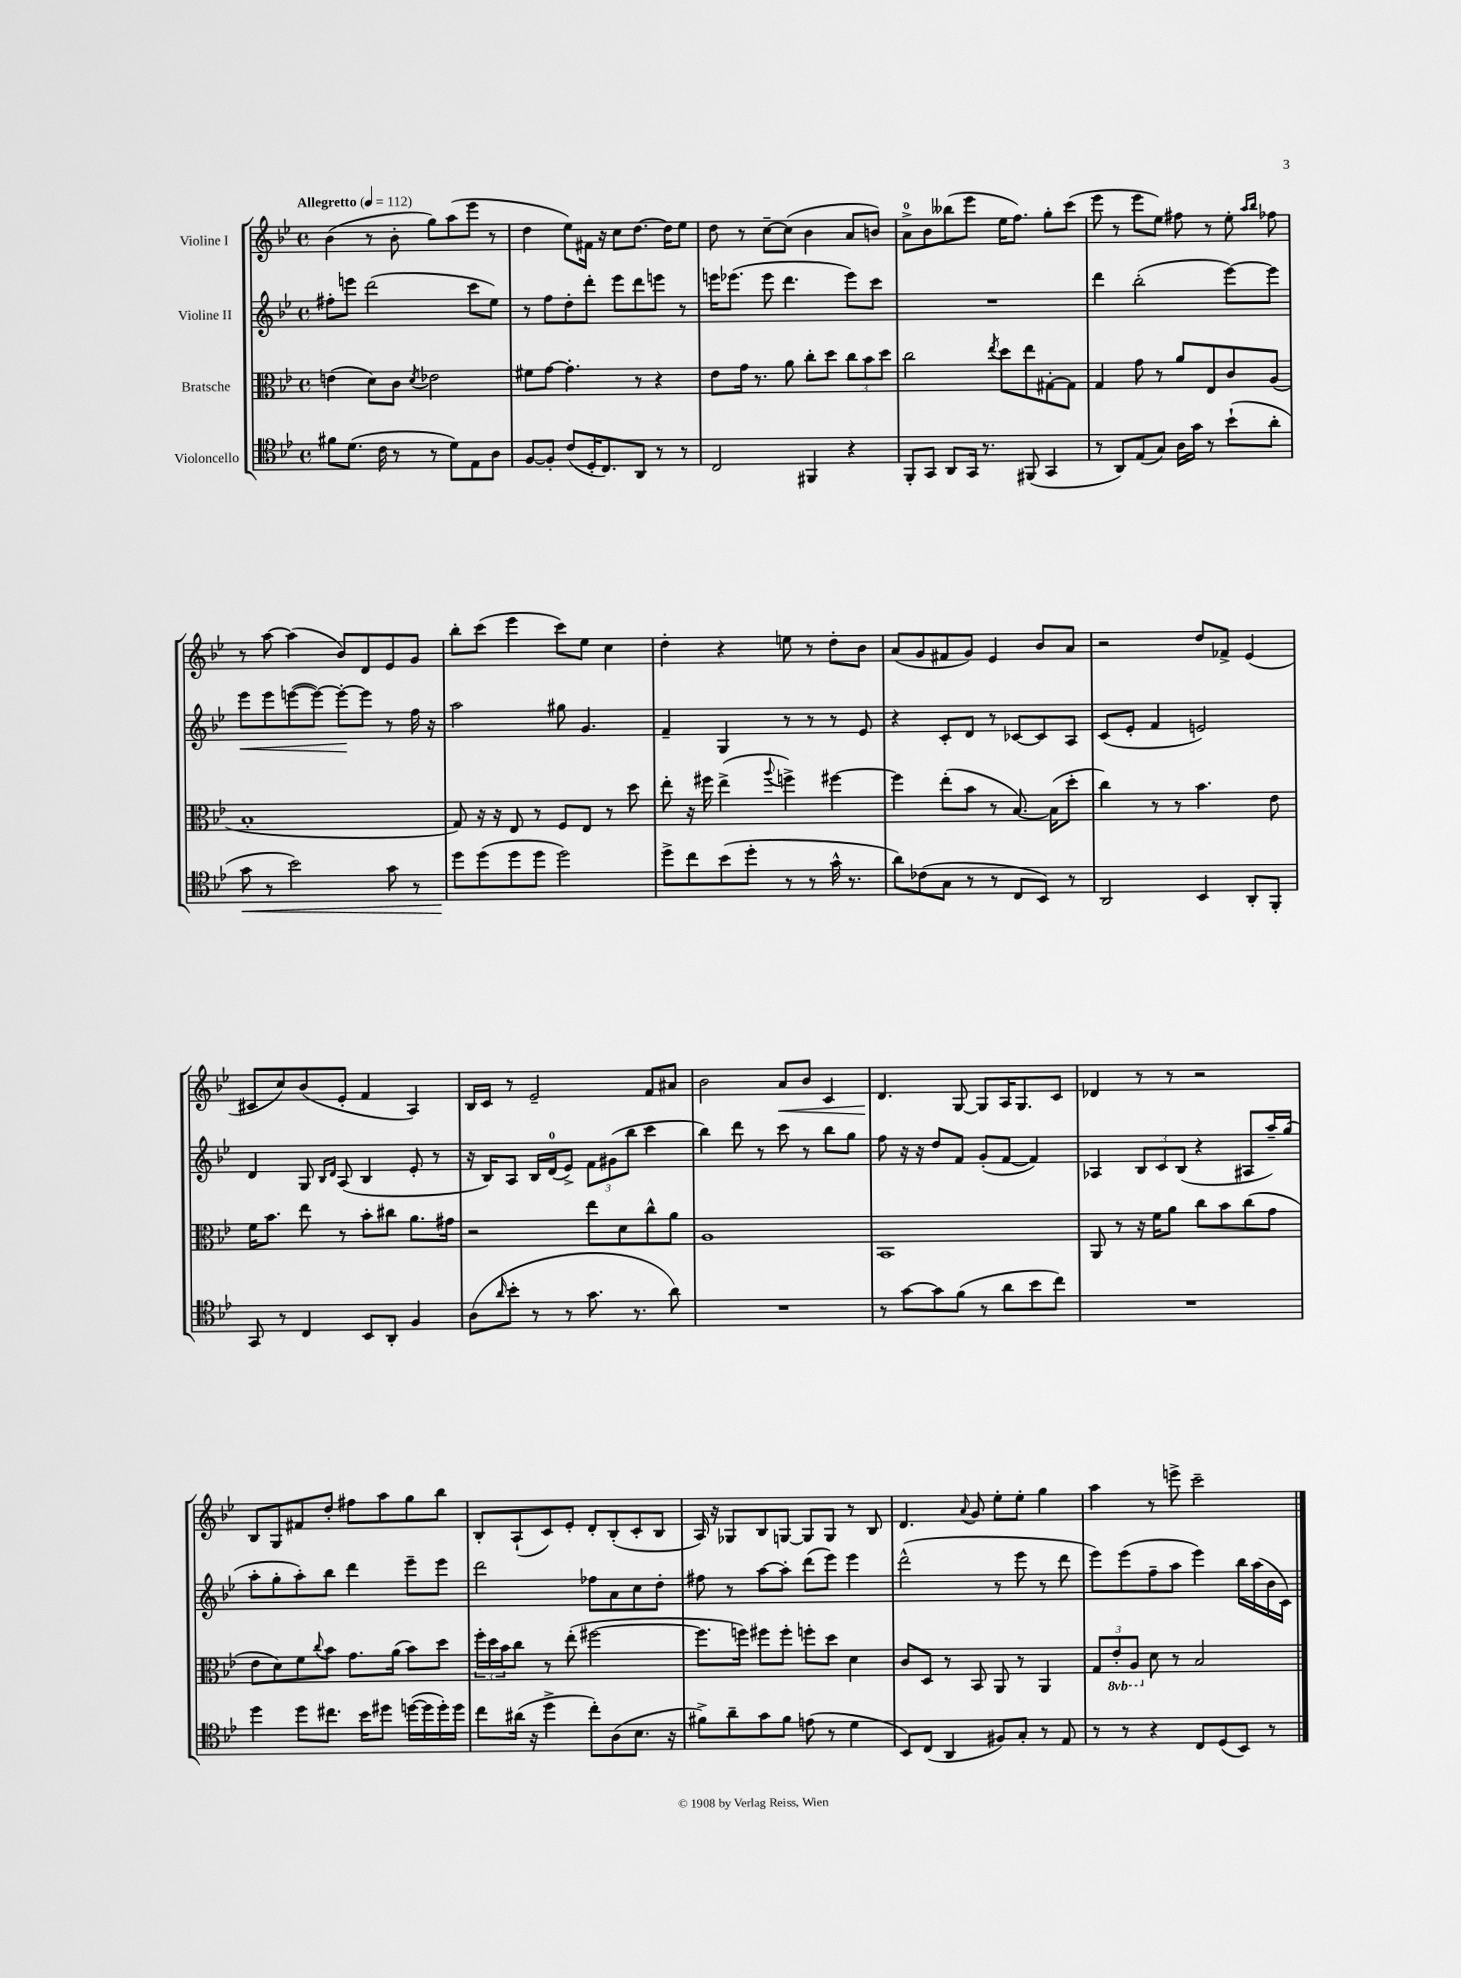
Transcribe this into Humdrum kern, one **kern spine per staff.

**kern	**dynam	**kern	**kern	**dynam	**kern	**dynam
*part4	*part4	*part3	*part2	*part2	*part1	*part1
*staff4	*staff4	*staff3	*staff2	*staff2	*staff1	*staff1
*I"Violoncello	*	*I"Bratsche	*I"Violine II	*	*I"Violine I	*
*clefC4	*	*clefC3	*clefG2	*	*clefG2	*
*k[b-e-]	*	*k[b-e-]	*k[b-e-]	*	*k[b-e-]	*
*M4/4	*	*M4/4	*M4/4	*	*M4/4	*
*met(c)	*	*met(c)	*met(c)	*	*met(c)	*
*MM112	*	*MM112	*MM112	*	*MM112	*
=1	=1	=1	=1	=1	=1	=1
!	!	!	!	!	!LO:TX:a:B:t=Allegretto	!
8f#X\L	.	(4en\	8ff#X'\L	.	(4b-\	.
(8.d\J	.	.	8eeen\J	.	.	.
.	.	8d\L)	(2ddd\	.	8r	.
16c\	.	.	.	.	.	.
8r	.	8c\J	.	.	8b-'\	.
.	.	8qd/	.	.	.	.
8r	.	2e-X\	.	.	8gg\L)	.
8d\L)	.	.	.	.	(8aa\	.
8E-\	.	.	8ccc\L	.	8eee-\J	.
8A\J	.	.	8ee-\J)	.	8r	.
=2	=2	=2	=2	=2	=2	=2
[8F/L	.	8f#X\L	8r	.	4dd\	.
8F'/J]	.	[8g\J	8ff\L	.	.	.
(8c/L	.	4.g'\]	8dd'\	.	8ee-\L)	.
16D'/K	.	.	8ddd'\J	.	16f#X\Jk	.
8.C/)	.	.	.	.	16r	.
.	.	.	8eee-\L	.	8cc\L	.
8AA/J	.	8r	8ddd\	.	[8.dd\J	.
8r	.	4r	8eeen\J	.	.	.
.	.	.	.	.	16dd\KL]	.
8r	.	.	8r	.	8ee-\J	.
=3	=3	=3	=3	=3	=3	=3
2C/	.	8e-\L	16eeen\KL	.	8dd\	.
.	.	.	(8.eee-X\J	.	.	.
.	.	16g\Jk	.	.	8r	.
.	.	8.r	.	.	.	.
.	.	.	8eee-\	.	[8cc~\L	.
.	.	8a\	4.ddd\	.	(8cc\J]	.
4FF#X/	.	8cc'\L	.	.	4b-\	.
.	.	8dd\J	.	.	.	.
4r	.	12cc\L	8eee-\L)	.	8a/L	.
.	.	12b-\	.	.	.	.
.	.	.	8ccc\J	.	8bn/J)	.
.	.	12dd\J	.	.	.	.
=4	=4	=4	=4	=4	=4	=4
8FF'/L	.	2cc\	1r	.	8a^\L	.
8GG/J	.	.	.	.	8b-\	.
8AA/L	.	.	.	.	(8bb--X\	.
16GG/Jk	.	.	.	.	8eee-\J	.
8.r	.	.	.	.	.	.
.	.	8qee-/	.	.	.	.
.	.	8dd\L	.	.	16ee-\KL	.
.	.	.	.	.	8.ff\J)	.
(8FF#X/	.	8ee-\	.	.	.	.
4GG/	.	[8G#X'\	.	.	8gg'\L	.
.	.	8G#\J]	.	.	(8ccc\J	.
=5	=5	=5	=5	=5	=5	=5
8r	.	4G/	4ddd\	.	8eee-\	.
8AA/L)	.	.	.	.	8r	.
(8E-/	.	8g\	(2bb-'\	.	8eee-\L	.
8G/J)	.	8r	.	.	8ee-\J)	.
16A\LL	.	8a/L	.	.	8ff#X\	.
16g\JJ	.	.	.	.	.	.
8r	.	8E-/	.	.	8r	.
(8b-`\L	.	8c/	[8eee-\L)	.	8ee-'\	.
.	.	.	.	.	16qqaa/LL	.
.	.	.	.	.	16qqbb-/JJ	.
8a'\J	.	(8A/J	8eee-\J]	.	8ff-X\	.
!!LO:LB:g=z
=6	=6	=6	=6	=6	=6	=6
!	!LO:HP:b	!	!	!LO:HP:b	!	!
8g\	<	1B-'	8eee-\L	<	8r	.
8r	.	.	8eee-\	.	[8aa\	.
2b-\)	.	.	([8eeen\	.	(4aa\]	.
.	.	.	8eee\J_)	.	.	.
.	.	.	8eee'\L_	.	8b-/L)	.
.	.	.	8eee\J]	[	8d/	.
8g\	.	.	8r	.	8e-/	.
8r	.	.	16ff\	.	8g/J	.
.	.	.	16r	.	.	.
=7	=7	=7	=7	=7	=7	=7
8dd\L	.	8G/)	2aa\	.	8bb-'\L	.
(8dd\	[	16r	.	.	(8ccc\J	.
.	.	16r	.	.	.	.
8dd\	.	8E-/	.	.	4eee-\	.
8dd\J	.	8r	.	.	.	.
2dd\)	.	8F/L	8gg#X\	.	8ccc\L)	.
.	.	8E-/J	4.g/	.	8ee-\J	.
.	.	8r	.	.	4cc\	.
.	.	8dd\	.	.	.	.
=8	=8	=8	=8	=8	=8	=8
8dd^\L	.	8ee-'\	4f~/	.	4dd'\	.
8cc\	.	16r	.	.	.	.
.	.	16ff#X\	.	.	.	.
(8b-\	.	(4ee-^\	4G/	.	4r	.
8dd'\J	.	.	.	.	.	.
.	.	8qqaa/	.	.	.	.
8r	.	4ffn^\)	8r	.	8een\	.
8r	.	.	8r	.	8r	.
16g^^\	.	[4ff#X\	8r	.	8dd'\L	.
8.r	.	.	.	.	.	.
.	.	.	8e-/	.	8b-\J	.
=9	=9	=9	=9	=9	=9	=9
8a\L)	.	4ff#\]	4r	.	(8a/L	.
(8c-X\	.	.	.	.	8g/	.
8G\J	.	(8ee-'\L	8c'/L	.	8f#X/	.
8r	.	8b-\J	8d/J	.	8g/J)	.
8r	.	8r	8r	.	4e-/	.
8C/L	.	[8.B-/)	[8c-X/L	.	.	.
8BB-/J)	.	.	8c-/]	.	8b-/L	.
.	.	(16B-\KL]	.	.	.	.
8r	.	8dd'\J	8A/J	.	8a/J	.
=10	=10	=10	=10	=10	=10	=10
2AA/	.	4cc\)	(8c/L	.	2r	.
.	.	.	8e-'/J	.	.	.
.	.	8r	4f/	.	.	.
.	.	8r	.	.	.	.
4BB-/	.	4.b-\	2en/)	.	8dd/L	.
.	.	.	.	.	8f-X^/J	.
8AA'/L	.	.	.	.	(4e-/	.
8FF'/J	.	8e-\	.	.	.	.
!!LO:LB:g=z
=11	=11	=11	=11	=11	=11	=11
8GG/	.	16f\KL	4d/	.	8c#X/L	.
.	.	8.b-\J	.	.	.	.
8r	.	.	.	.	8cc/)	.
4C/	.	8ee-\	8G/	.	(8b-/	.
.	.	.	16qqB-/LL	.	.	.
.	.	.	16qqd/JJ	.	.	.
.	.	8r	(8A/	.	8e-'/J	.
8BB-/L	.	8b-'\L	4B-/	.	4f/	.
8AA'/J	.	8cc#X\J	.	.	.	.
4F/	.	8.a\L	8e-'/	.	4A/)	.
.	.	.	8r	.	.	.
.	.	16g#X\Jk	.	.	.	.
=12	=12	=12	=12	=12	=12	=12
(8A\L	.	2r	16r	.	16B-/LL	.
.	.	.	16B-/KL)	.	16c/JJ	.
16qqa/	.	.	.	.	.	.
8b-'\J	.	.	8A/J	.	8r	.
8r	.	.	16B-/LL	.	2e-~/	.
.	.	.	(16d/J	.	.	.
8r	.	.	8e-^/J)	.	.	.
8.g\	.	8ee-\L	12f\L	.	.	.
.	.	.	(12g#X\	.	.	.
.	.	8d\	.	.	.	.
.	.	.	12bb-\J	.	.	.
8.r	.	.	.	.	.	.
.	.	8cc^^\	4ccc\	.	8f/L	.
8a\)	.	8a\J	.	.	8a#X/J	.
=13	=13	=13	=13	=13	=13	=13
1r	.	1A	4bb-\)	.	2b-\	.
.	.	.	8ddd\	.	.	.
.	.	.	8r	.	.	.
!	!	!	!	!	!	!LO:HP:b
.	.	.	8ccc\	.	8a/L	<
.	.	.	8r	.	8b-/J	.
.	.	.	8bb-\L	.	4c/	.
.	.	.	8gg\J	.	.	.
=14	=14	=14	=14	=14	=14	=14
8r	.	1BB-	8ff\	.	4.d/	.
[8g\L	.	.	16r	.	.	.
.	.	.	16r	.	.	.
8g\]	.	.	8dd/L	.	.	.
(8f\J	.	.	8f/J	.	[8G/	[
8r	.	.	(8g'/L	.	8G/L]	.
8a\L	.	.	[8f/J	.	16A/K	.
.	.	.	.	.	8.G/	.
8b-\	.	.	4f/])	.	.	.
8cc\J)	.	.	.	.	8c/J	.
=15	=15	=15	=15	=15	=15	=15
1r	.	8AA/	4A-X/	.	4d-X/	.
.	.	8r	.	.	.	.
.	.	16r	12B-/L	.	8r	.
.	.	16f\KL	.	.	.	.
.	.	.	12c/	.	.	.
.	.	8a\J	.	.	8r	.
.	.	.	(12B-/J	.	.	.
.	.	8cc\L	4r	.	2r	.
.	.	8b-\	.	.	.	.
.	.	(8cc\	8A#X/L	.	.	.
.	.	8g\J	16aa~/L)	.	.	.
.	.	.	(16gg/JJ	.	.	.
!!LO:LB:g=z
=16	=16	=16	=16	=16	=16	=16
4dd\	.	8e-\L	8aa'\L	.	8B-/L	.
.	.	8d\)	8gg'\	.	8G/	.
8dd\L	.	8f\	8aa'\)	.	8f#X/	.
.	.	8qqcc/	.	.	.	.
8.cc#X\J	.	8b-\J	8bb-\J	.	8dd'/J	.
.	.	8.g\L	4ddd\	.	8ff#X\L	.
16b-\KL	.	.	.	.	.	.
8dd#X\J	.	.	.	.	8aa\	.
.	.	(16a\Jk	.	.	.	.
([16ddn\LL	.	8b-\L)	8eee-~\L	.	8gg\	.
16dd\]	.	.	.	.	.	.
16dd'\)	.	8dd\J	8eee-\J	.	8bb-\J	.
16dd\JJ	.	.	.	.	.	.
=17	=17	=17	=17	=17	=17	=17
8cc\L	.	24ff'\LL	2ddd\	.	8B-'/L	.
.	.	24dd\	.	.	.	.
.	.	24b-\J	.	.	.	.
(16a#X\Jk	.	8cc\J	.	.	(8A`/	.
16r	.	.	.	.	.	.
4dd^\	.	8r	.	.	8c/)	.
.	.	(8ee-'\	.	.	8e-'/J	.
8cc'\L)	.	[2ff#X\	8ff-X\L	.	8d'/L	.
(8A\	.	.	8a\	.	(8B-'/	.
8.B-\J	.	.	8cc\	.	8c'/	.
.	.	.	8dd'\J	.	8B-/J	.
16r	.	.	.	.	.	.
=18	=18	=18	=18	=18	=18	=18
8f#X^\L)	.	8.ff#\L]	8ff#X\	.	16A/)	.
.	.	.	.	.	16r	.
8a~\	.	.	8r	.	8G-X/L	.
.	.	16ffn\Jk)	.	.	.	.
8g\	.	8ff#X\L	[8aa\L	.	8B-/	.
8f#\J	.	8ff#'\J	8aa'\J]	.	[8Gn/J	.
(8en\	.	8ffn'\L	(8ddd\L	.	8G/L]	.
8r	.	8dd\J	8eee-\J)	.	8G/J	.
4d\	.	4d\	4eee-\	.	8r	.
.	.	.	.	.	8B-/	.
=19	=19	=19	=19	=19	=19	=19
8BB-/L)	.	8c/L	(2ddd^^\	.	4.d/	.
(8C/J	.	8D/J	.	.	.	.
4AA/	.	8r	.	.	.	.
.	.	.	.	.	8qqa/	.
.	.	8BB-/	.	.	8g/	.
8F#X/L)	.	8AA/	8r	.	8ee-'\L	.
8G'/J	.	8r	8eee-\	.	8ee-'\J	.
8r	.	4AA/	8r	.	4gg\	.
8E-/	.	.	8ddd\	.	.	.
=20	=20	=20	=20	=20	=20	=20
8r	.	12G/L	8eee-\L)	.	4aa\	.
*	*	*8ba	*	*	*	*
.	.	12E-'/	.	.	.	.
8r	.	.	(8eee-\	.	.	.
.	.	12AA/J	.	.	.	.
*	*	*X8ba	*	*	*	*
4r	.	8d\	8ff~\	.	8r	.
.	.	8r	8aa\J	.	8eeen^\	.
8C/L	.	2B-/	4eee-\)	.	2ccc~\	.
(8D/	.	.	.	.	.	.
8BB-/J)	.	.	16bb-\LL	.	.	.
.	.	.	(16aa\	.	.	.
8r	.	.	16b-\	.	.	.
.	.	.	16c\JJ)	.	.	.
==	==	==	==	==	==	==
*-	*-	*-	*-	*-	*-	*-
